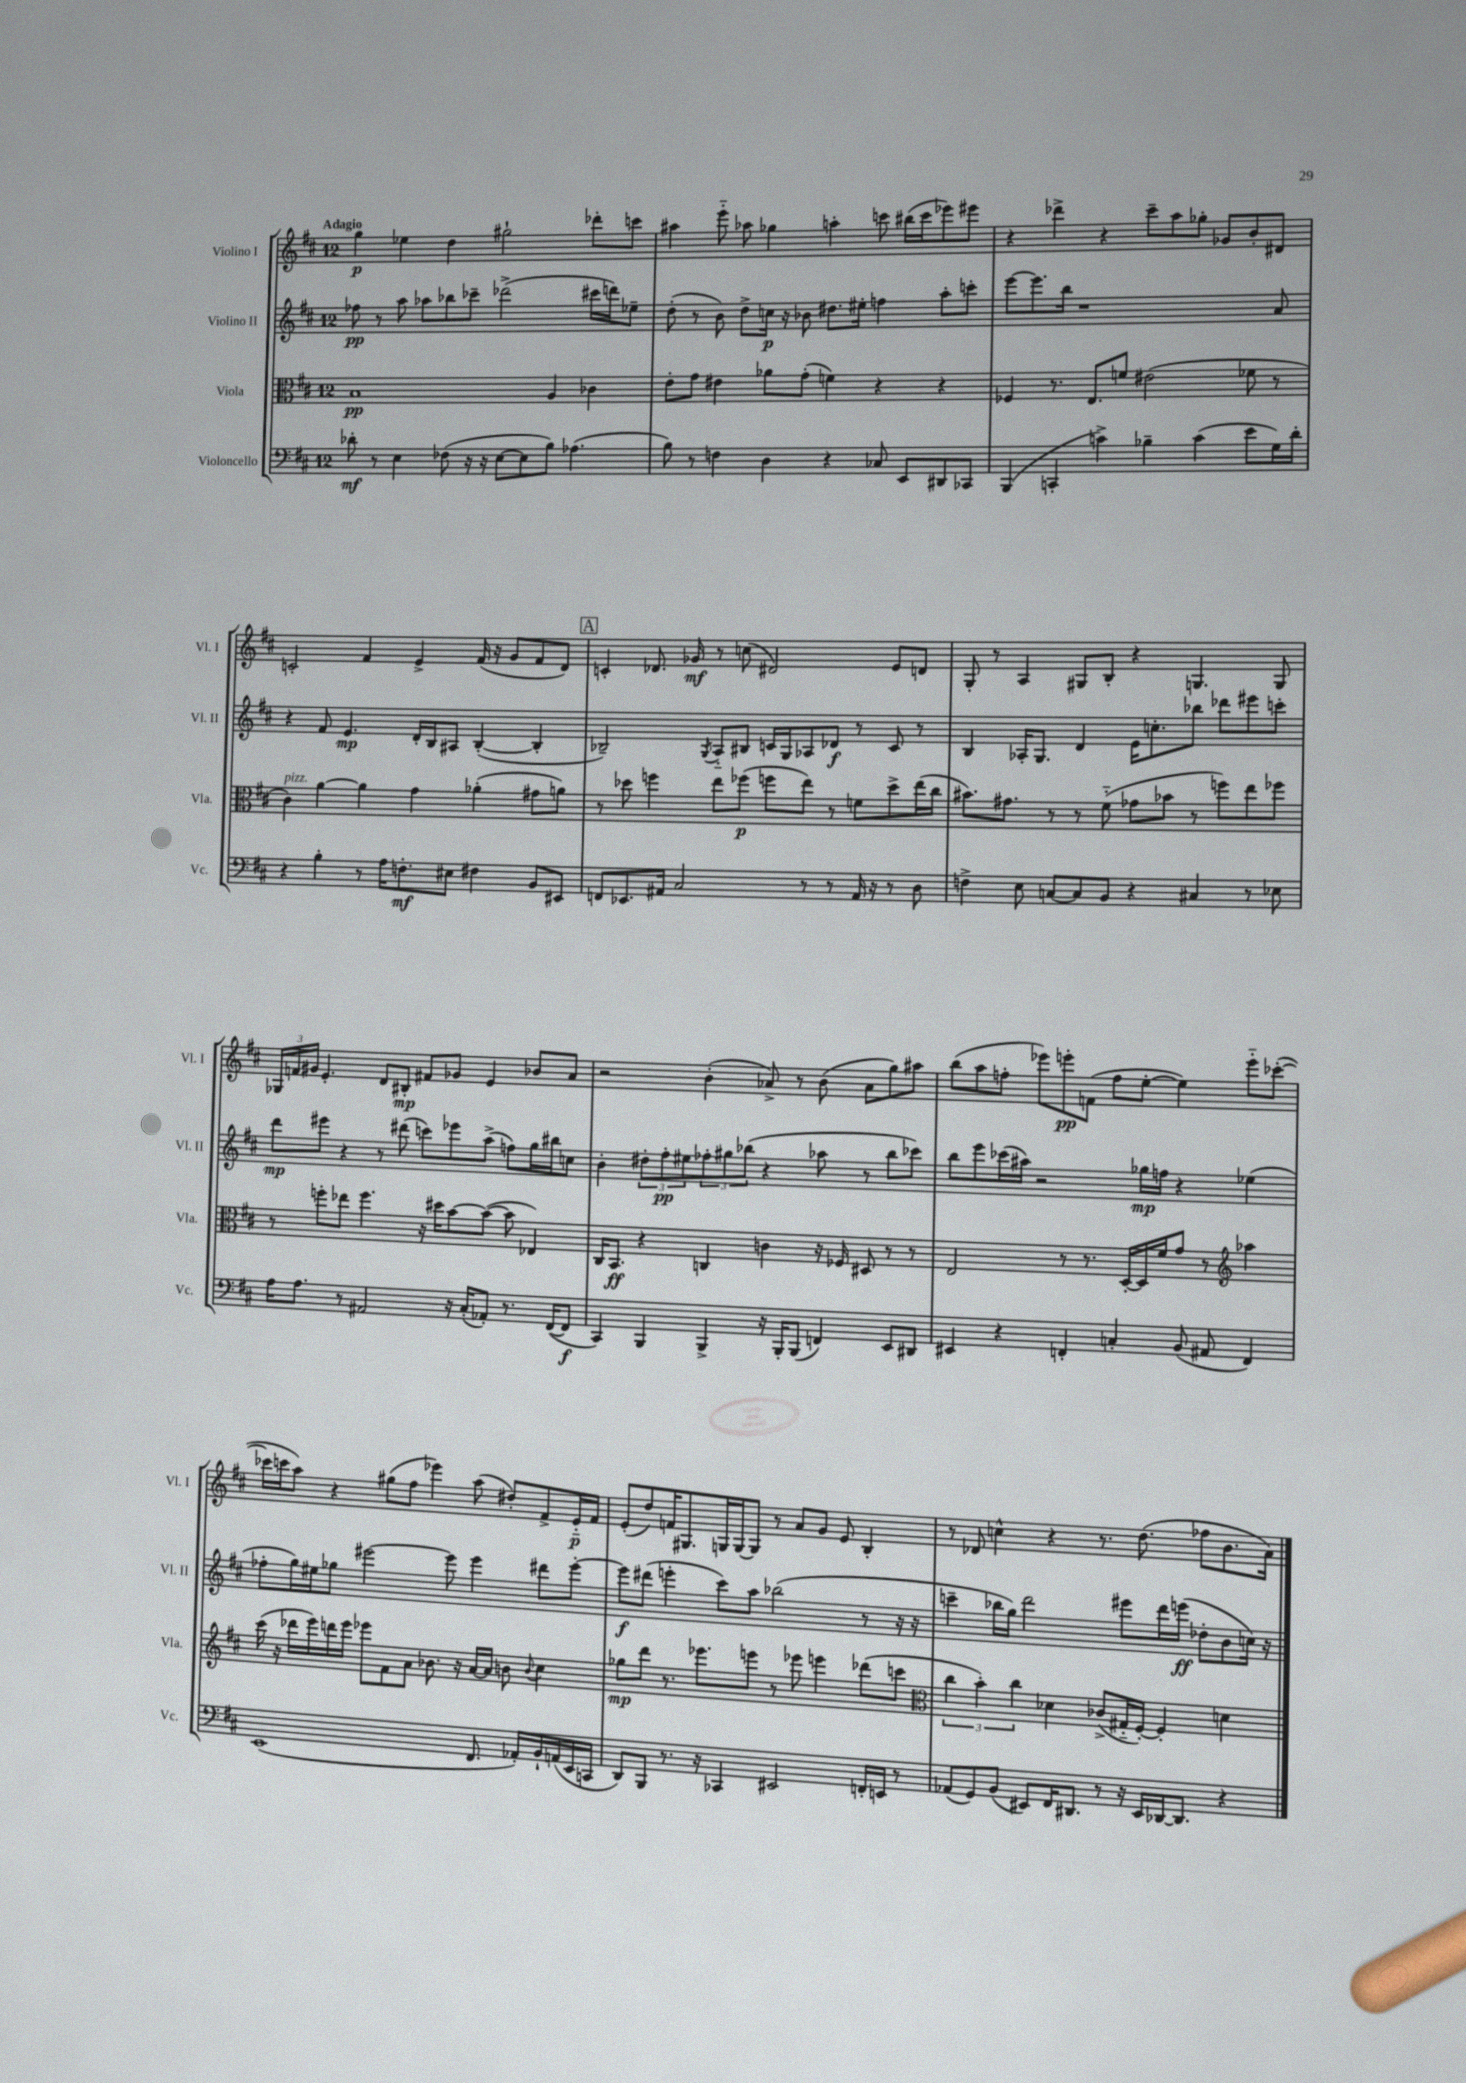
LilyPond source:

<<
\new StaffGroup <<
\new Staff = "s0" \with { instrumentName = "Violino I" shortInstrumentName = "Vl. I" } {
    \clef treble \key d \major \once \override Staff.TimeSignature.style = #'single-digit \time 12/8 \tempo "Adagio"
    g''4\p ees''4 d''4 gis''2-! des'''8-. c'''8 |
    ais''4 e'''8-_ aes''8 ges''4 a''4-. c'''8 bis''16( c'''16 ees'''8) eis'''8 |
    r4 des'''4-> r4 cis'''8-- a''8 ges''8-. ges'8 b'8-. dis'8 |
    c'2-. fis'4 e'4-> fis'16( r16 g'8 fis'8 d'8) |
    \mark \markup { \box "A" } c'4-. des'8. ges'16\mf r8 c''8( dis'2) e'8 d'8 |
    g8-. r8 a4 gis8 b8-. r4 g4. g8 |
    \tuplet 3/2 { ges16 f'16 gis'16 } e'4.-. d'8 bis8-.\mp fis'8 ges'8 e'4 bes'8 a'8 |
    r2 b'4-.( aes'8->) r8 b'8( aes'8 g''8) ais''8 |
    b''8( a''8 f''8-. ees'''8) e'''8-.\pp f'8( f''8 e''8~-. e''4) e'''8-_ ces'''8~-.( |
    ces'''16 c'''16 a''8) r4 gis''8( fis''8 ees'''4) a''8( dis''8-.) fis'8-> e'16-_\p fis'16 |
    e'8-.( d''8) f'16 gis8. g16 g16~ g8 r8 a'8 g'8 e'8 b4-. |
    r8 des'8 c''4-^ r4 r8. d''8.( fes''8 b'8. a'16) \bar "|." |
}
\new Staff = "s1" \with { instrumentName = "Violino II" shortInstrumentName = "Vl. II" } {
    \clef treble \key d \major \once \override Staff.TimeSignature.style = #'single-digit \time 12/8
    fes''8\pp r8 a''8 aes''8 bes''8 ces'''8-- des'''2->( cis'''16 d'''16) ees''8-- |
    d''8-.( r8 b'8) d''8-> c''16\p r16 bes'8 dis''8. eis''16-. f''4 a''8-. c'''8-. |
    e'''8~ e'''8. b''16 r1 a'8 |
    r4 fis'8 e'4.\mp d'16-. b16 ais8 b4~-.( b4-. |
    \mark \markup { \box "A" } bes2--) \acciaccatura { g8 } a8-_ bis8 c'16 g16 aes8 des'8\f r8 c'8 r8 |
    b4 aes16-. g8. d'4 e'16 c''8.-. bes''8 des'''8 eis'''8 c'''8-. |
    d'''8\mp eis'''8 r4 r8 dis'''8( c'''8) ees'''8 a''8->( f''8) g''16 bis''16 c''8 |
    b'4-. \tuplet 3/2 { dis''8-. fis''8-.\pp eis''8 } \tuplet 3/2 { fes''8-. gis''8 bes''8( } r4 aes''8 r8 bes''8 ces'''8) |
    b''8 e'''8 ces'''16( ais''16) r2 ges''16\mp f''16 r4 ees''4( |
    fes''8-. g''16) eis''16 ges''8 eis'''2~ eis'''8 eis'''4 dis'''8 eis'''8~-. |
    eis'''8\f dis'''8( e'''4-. cis'''8) a''8 bes''2( r8 r16 r16 |
    c'''4-- bes''16 g''16) d'''2 eis'''8 d'''16 e'''16\ff( des''8-. b'8 c''16) r16 \bar "|." |
}
\new Staff = "s2" \with { instrumentName = "Viola" shortInstrumentName = "Vla." } {
    \clef alto \key d \major \once \override Staff.TimeSignature.style = #'single-digit \time 12/8
    b1\pp a4 ces'4 |
    e'8-. g'8 eis'4 aes'8 g'8-.( f'4) r4 r4 |
    fes4 r8. e8. f'8 eis'2( fes'8 r8 |
    cis'4^\markup { \italic "pizz." }) a'4~ a'4 g'4 aes'4-.( gis'8 a'8) |
    \mark \markup { \box "A" } r8 des''8 f''4 e''8 fes''8\p( f''8 e''8) r8 f'8 des''8-> e''16( cis''16 |
    bis'8.) gis'8. r8 r8 fis'8-_( ges'8 bes'8 r8 f''8) e''8 fes''8 |
    r8 f''8-. ees''8 f''4. r16 dis''16 b'8~ b'8~( b'8 ees4) |
    cis16 b,8.\ff r4 c4 c'4 r16 fes16 dis8 r8 r8 |
    e2 r8 r8. d16~-. d16 fis'16 g'8 r8 \clef treble aes''4 |
    cis'''16( r16 des'''16 e'''16) d'''16 e'''16 ees'''8 fis'8 a'8 bes'8. r16 a'16~ a'16 b'8 \appoggiatura { b'8 } cis''4 |
    ges''8\mp d'''8 r8. ees'''8. e'''8 r8 ees'''8 e'''4 des'''8( c'''8 |
    \clef alto \tuplet 3/2 { cis''4 b'4-.) cis''4 } des'4 ces'8->( gis16-_ fis16~-.) fis4-. d'4 \bar "|." |
}
\new Staff = "s3" \with { instrumentName = "Violoncello" shortInstrumentName = "Vc." } {
    \clef bass \key d \major \once \override Staff.TimeSignature.style = #'single-digit \time 12/8
    des'8-.\mf r8 e4 fes8( r16 r16 e8~ e8 b8) aes4.( |
    b8) r8 f4 d4 r4 ces8 e,8 dis,8 ces,8 |
    b,,4( c,4-. c'4->) bes4-- c'4( e'8 g16) d'16-. |
    r4 b4-. r8 a16 f8.-.\mf eis8 fis4 b,8 eis,8 |
    \mark \markup { \box "A" } f,8 ees,8. ais,16 cis2 r8 r8 ais,16 r16 r8 d8 |
    f4-> e8 c8~ c8 b,8 r4 cis4 r8 ees8 |
    a16 a8. r8 ais,2 r16 cis16-.( aes,8-.) r8. fis,16~( fis,8\f |
    cis,4) b,,4 b,,4-> r16 b,,16-. b,,8( f,4) e,8 dis,8 |
    eis,4 r4 f,4-. c4-. b,8( ais,8 f,4) |
    e,1( fis,8. aes,16-.) b,16-! a,16( e,16 c,16 |
    d,8) b,,8 r8. r16 ces,4 eis,2 f,16-. e,16 r8 |
    aes,8( g,8) b,8( eis,8) fis,16 dis,8. r8 r16 eis,16 des,16~ des,8. r4 \bar "|." |
}
>>
>>
\layout { \context { \Score \remove "Bar_number_engraver" } }
